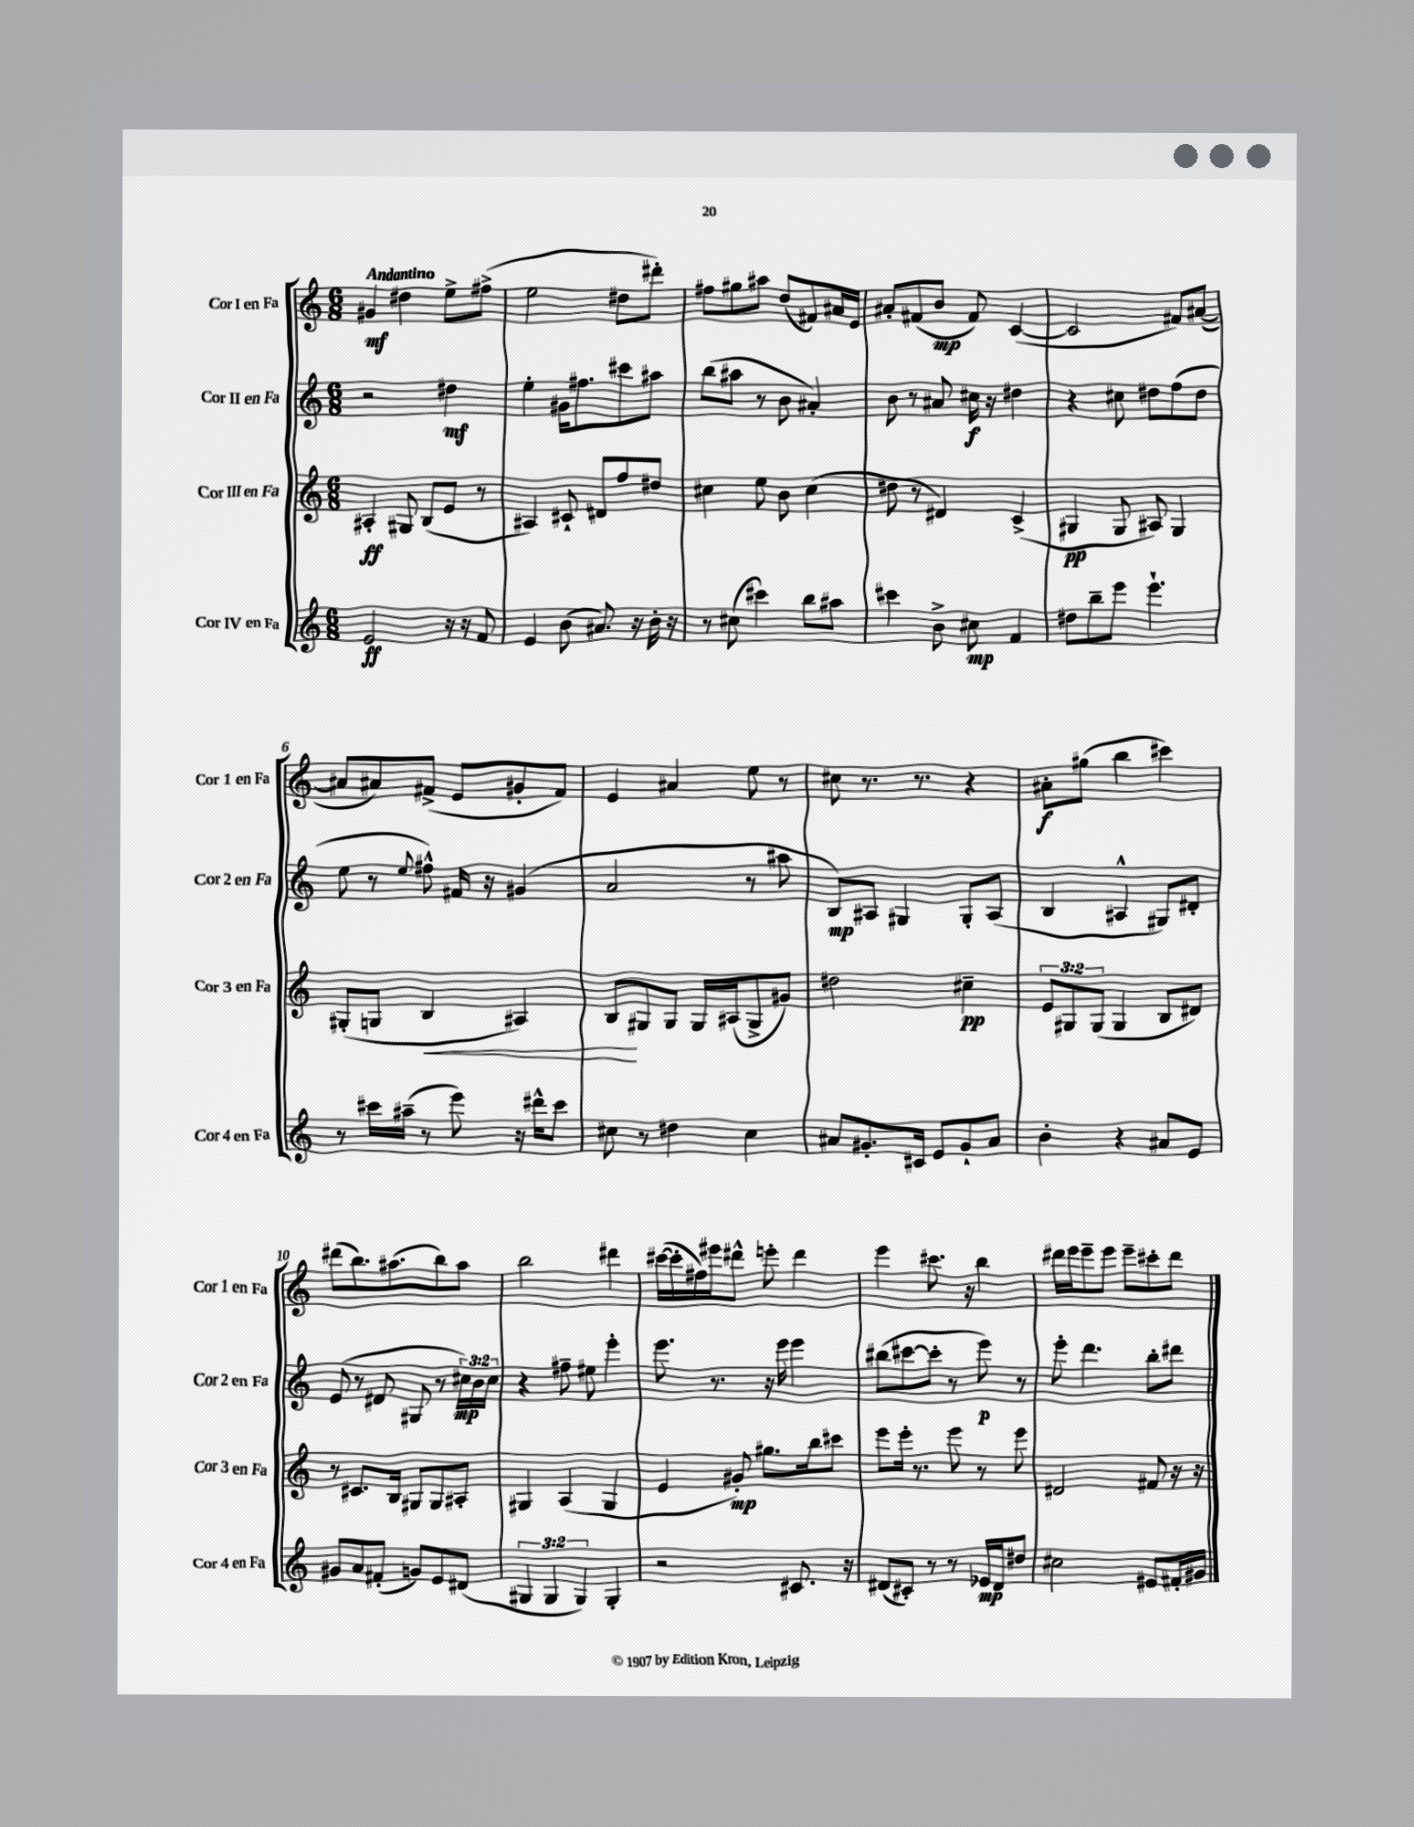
<<
\new StaffGroup <<
\new Staff = "s0" \with { instrumentName = "Cor I en Fa" shortInstrumentName = "Cor 1 en Fa" } {
    \clef treble \key c \major \numericTimeSignature \time 6/8 \tempo "Andantino"
    gis'4\mf dis''4 e''8-> fis''8->( |
    e''2 dis''8 dis'''8-.) |
    fis''8 gis''8 ais''8 d''8( fis'8) ais'16 e'16 |
    ais'8-. fis'8( b'8\mp fis'8) c'4~( |
    c'2 fis'8) ais'8~( |
    ais'8 ais'8) fis'8->( e'8 gis'8-. fis'8) |
    e'4 ais'4 e''8 r8 |
    cis''8 r8. r8. r4 |
    ais'8-.\f gis''8( b''4 cis'''4) |
    dis'''8( b''8.) ais''8.( b''8) ais''8 |
    b''2 dis'''4 |
    cis'''16~( cis'''16-. fis''16) eis'''16 dis'''8-^ e'''8-. dis'''4 |
    e'''4 cis'''8. r16 b''4 |
    dis'''16 e'''16 e'''8-- e'''8 e'''8-- cis'''8-. dis'''8 \bar "|." |
}
\new Staff = "s1" \with { instrumentName = "Cor II en Fa" shortInstrumentName = "Cor 2 en Fa" } {
    \clef treble \key c \major \numericTimeSignature \time 6/8 \override Staff.TupletNumber.text = #tuplet-number::calc-fraction-text
    r2 dis''4\mf |
    e''4-. gis'16 fis''8. cis'''8 ais''8 |
    b''8( ais''8 r8 b'8 ais'4-.) |
    b'8 r8 ais'8 cis''16\f r16 dis''4 |
    r4 cis''8 dis''8 f''8( dis''8 |
    e''8 r8 \appoggiatura { e''8 } fis''8-^) fis'16 r16 gis'4( |
    a'2 r8 ais''8 |
    b8\mp) ais8 gis4 gis8-. ais8( |
    b4 ais4-^ gis8) dis'8-. |
    e'8( r8 dis'8 gis8 r8 \tuplet 3/2 { cis''16\mp) b'16 cis''16 } |
    r4 fis''8-- eis''8 e'''4-. |
    e'''8. r8. r16 e'''16 e'''4 |
    bis''8( cis'''8~ cis'''8-. r8 e'''8\p) r8 |
    e'''8-. d'''4. b''8-. dis'''8 \bar "|." |
}
\new Staff = "s2" \with { instrumentName = "Cor III en Fa" shortInstrumentName = "Cor 3 en Fa" } {
    \clef treble \key c \major \numericTimeSignature \time 6/8 \override Staff.TupletNumber.text = #tuplet-number::calc-fraction-text
    ais4-.\ff gis8 b8( e'8 r8 |
    ais4) cis'8-! dis'8 f''8 dis''8 |
    cis''4 e''8 b'8 cis''4( |
    dis''8 r8 dis'4) c'4->( |
    gis4\pp gis8 ais8) gis4 |
    gis8-.( g8 b4\< ais4) |
    b8\! gis8 gis8 gis16 ais16( gis8-> gis'8) |
    dis''2 cis''4--\pp |
    \tuplet 3/2 { e'8 gis8 gis8( } gis4 b8 dis'8) |
    r8 cis'8. b16 gis8 gis8 ais8-. |
    gis4 a4( gis4 |
    e'4 gis'8-.\mp) gis''8. b''16 cis'''8 |
    e'''8 e'''16-. r8. e'''8 r8 e'''8 |
    dis'2 fis'8 r16 r16 \bar "|." |
}
\new Staff = "s3" \with { instrumentName = "Cor IV en Fa" shortInstrumentName = "Cor 4 en Fa" } {
    \clef treble \key c \major \numericTimeSignature \time 6/8 \override Staff.TupletNumber.text = #tuplet-number::calc-fraction-text
    e'2\ff r16 r16 f'8 |
    e'4 b'8( ais'8.) r16 b'16-. r16 |
    r8 cis''8( cis'''4) b''8 ais''8 |
    cis'''4 b'8-> cis''8\mp f'4 |
    dis''8 b''8-- e'''8 e'''4.-! |
    r8 cis'''16 ais''16--( r8 e'''8) r16 dis'''16-^ cis'''8 |
    cis''8 r8 dis''4 cis''4 |
    ais'8 gis'8.-. cis'16 e'8 gis'8-! ais'8 |
    b'4-. r4 ais'8 e'8 |
    gis'8 a'8 fis'8-.( g'8) e'8 dis'8( |
    \tuplet 3/2 { gis4 gis4 gis4) } gis4-. |
    r2 cis'8. r16 |
    dis'8( cis'8-.) r8 r8 ees'16\mp dis'16 dis''8 |
    cis''2 eis'8 fis'16-. gis'16 \bar "|." |
}
>>
>>
